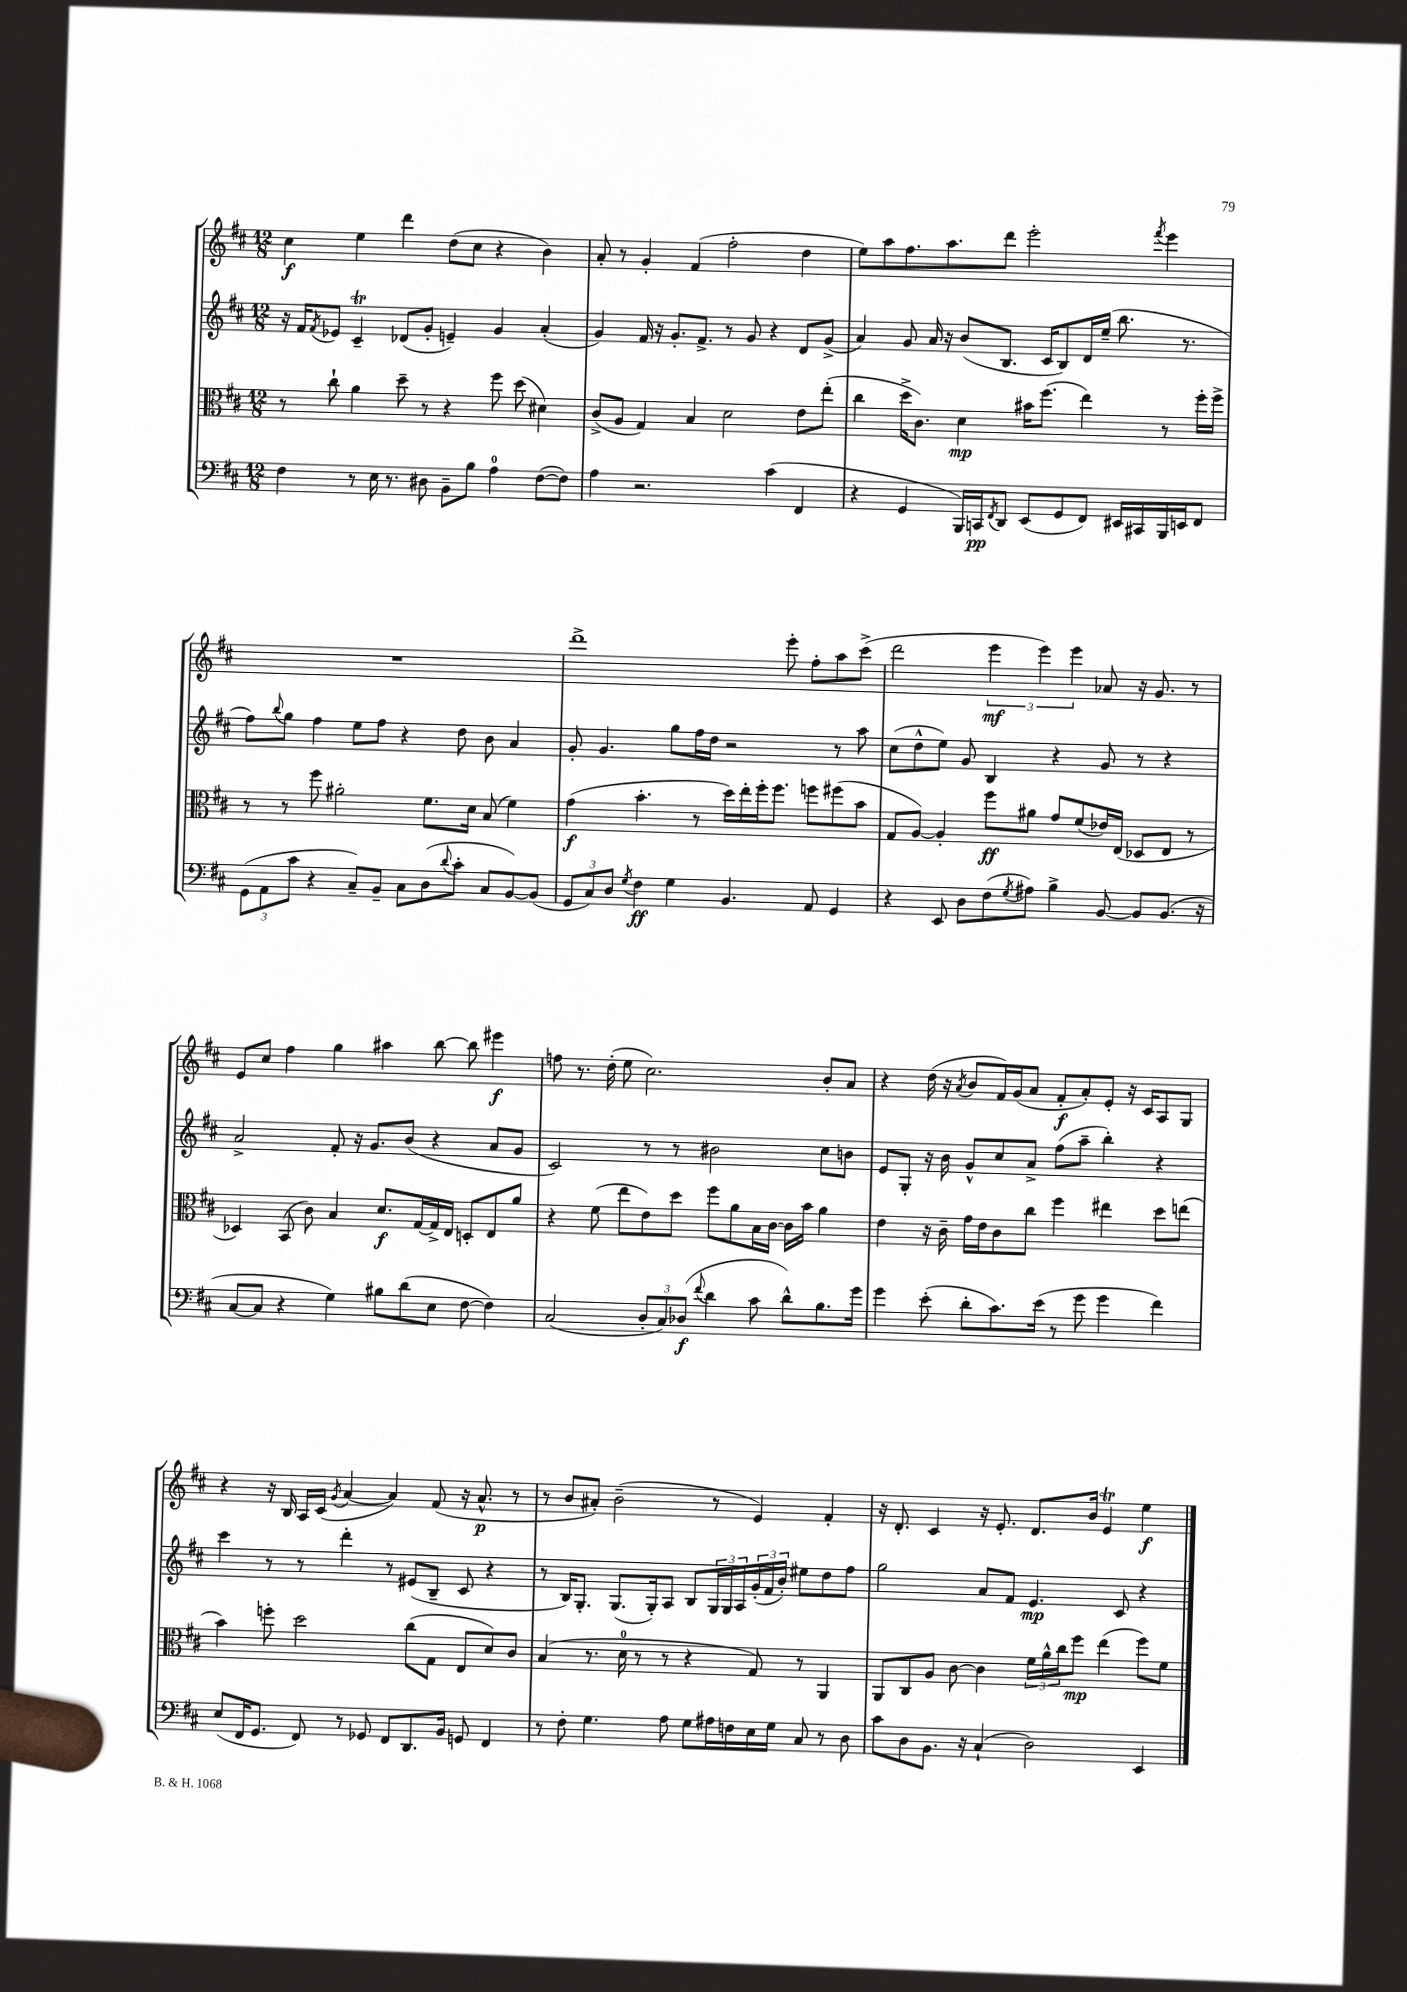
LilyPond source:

<<
\new StaffGroup <<
\new Staff = "s0" {
    \clef treble \key d \major \numericTimeSignature \time 12/8
    cis''4\f e''4 d'''4 d''8( cis''8 r4 b'4) |
    a'8-. r8 g'4-. fis'4( fis''2-. d''4 |
    e''8) a''8 fis''8. a''8. d'''8 e'''2-. \acciaccatura { fis'''8 } e'''4 |
    R1. |
    d'''1-> e'''8-. fis''8-. a''8 cis'''8->( |
    d'''2 \tuplet 3/2 { e'''4\mf e'''4) e'''4 } aes'8 r16 g'8. r8 |
    e'8 cis''8 fis''4 g''4 ais''4 b''8~ b''8 eis'''4\f |
    f''8 r8. d''16-.( e''8 cis''2.) b'8-. a'8 |
    r4 d''16( r16 \acciaccatura { a'8 } b'8 fis'16) g'16( a'8 fis'8-.\f a'8-.) e'8-. r16 cis'16 a8 g8 |
    r4 r16 b16 a16 cis'16( \acciaccatura { g'8 } a'4~ a'4) fis'8( r16 a'8.-^\p r8 |
    r8 b'8 ais'8-.) b'2--( r8 e'4) fis'4-. |
    r16 d'8.-. cis'4 r16 e'8.-. d'8. b'16 e'4\trill e''4\f \bar "|." |
}
\new Staff = "s1" {
    \clef treble \key d \major \numericTimeSignature \time 12/8
    r16 fis'16 \acciaccatura { fis'8 } ees'8 cis'4--\trill des'8( g'8-. e'4--) g'4 a'4-.( |
    g'4) fis'16 r16 g'8.-. fis'8.-> r8 g'8 r4 d'8 g'8->( |
    a'4) g'8 a'16 r16 b'8( b8. cis'16 b8) d'16 e''16--( b''8. r8. |
    fis''8) \appoggiatura { b''8 } g''8 fis''4 e''8 fis''8 r4 d''8 b'8 a'4 |
    g'8-. g'4. g''8 fis''16 d''16 r2 r8 a''8 |
    cis''8( d''8-^ e''8) g'8 b4 r4 g'8 r8 r4 |
    a'2-> fis'8-. r16 g'8. b'8( r4 a'8 g'8 |
    cis'2) r8 r8 bis'2 cis''8 b'8 |
    e'8 g8-. r16 b'16 g'8-^ cis''8 a'8-> fis''8( a''8-- b''4-.) r4 |
    cis'''4 r8 r8 d'''4-. r8 eis'8( b8-- cis'8 r4 |
    r8 b16) g8.-. g8.( g16-.) a8 b8 \tuplet 3/2 { g16 g16 a16 } \tuplet 3/2 { g'16-.( fis'16 b'16-.) } eis''8 d''8 fis''8 |
    g''2 a'8 fis'8 e'4.\mp cis'8 r4 \bar "|." |
}
\new Staff = "s2" {
    \clef alto \key d \major \numericTimeSignature \time 12/8
    r8 cis''8-! a'4 d''8-- r8 r4 fis''8 d''8( dis'4) |
    cis'8->( a8 g4) b4 d'2 e'8 e''8-.( |
    cis''4 d''16-> cis'8.) d'4\mp bis'16 fis''8.( e''4) r8 fis''16-. fis''16-> |
    r8 r8 fis''8 ais'2-. fis'8. d'16 b8( fis'4) |
    g'4\f( b'4.-. r8 d''16) e''16-. fis''16-. fis''8. f''8 fis''8( b'8 |
    g8 a8~) a4-. fis''8\ff ais'8 g'8 fis'8( ees'16) e16( des8 e8 r8 |
    des4) b,8( cis'8) b4 d'8.\f g16~ g16-> e16 d8-. e8 a'8 |
    r4 fis'8( e''8 e'8) d''8 fis''8 a'8 b16 cis'16~ cis'16 b'16 a'4 |
    e'4 r16 cis'16-- g'16 e'16 cis'8 cis''8 fis''4 eis''4 d''8 e''8( |
    b'4) f''8-. d''2 cis''8( g8 e8 d'8) cis'8 |
    b4( r8. d'16-0 r8 r8 r4 g8) r8 a,4 |
    a,8 cis8 a8 cis'8~ cis'4 \tuplet 3/2 { fis'16 a'16-^ cis''16 } fis''8\mp e''4( fis''8) fis'8 \bar "|." |
}
\new Staff = "s3" {
    \clef bass \key d \major \numericTimeSignature \time 12/8
    fis4 r8 e16 r8. dis8 b,8-- b8 a4-0 fis8~( fis8) |
    a4 r2. cis'4( fis,4 |
    r4 g,4 b,,16) c,16\pp \acciaccatura { fis,8 } d,8 e,8( g,8 fis,8) eis,16 cis,16 b,,16 e,16 fis,8 |
    \tuplet 3/2 { g,8( a,8 cis'8 } r4 cis8--) b,8-- cis8 d8( \appoggiatura { d'8 } cis'8-. cis8 b,8~) b,8( |
    \tuplet 3/2 { g,8 cis8) d8 } \acciaccatura { g8 } fis4\ff g4 b,4. a,8 g,4 |
    r4 e,8 d8 fis8( \acciaccatura { g8 } ais8) b4-> b,8~ b,8 b,8.( r16 |
    cis8~ cis8 r4 g4) bis8 d'8( e8 fis8~ fis4) |
    cis2( \tuplet 3/2 { d8-. cis8) des8\f( } \appoggiatura { fis'8 } d'4 cis'8 d'8-^) b8. g'16 |
    g'4 e'8-.( d'8-. cis'8.) e'16( r8 g'8 g'4 fis'4) |
    e8( fis,16 g,8. fis,8) r8 ges,8 fis,8 d,8. b,16 g,8 fis,4 |
    r8 fis8-. g4. a8 g8 ais16 f16 e16 g16 cis8 r8 d8 |
    cis'8 d8 b,8. r16 cis4-!( d2) e,4 \bar "|." |
}
>>
>>
\layout { \context { \Score \remove "Bar_number_engraver" } }
